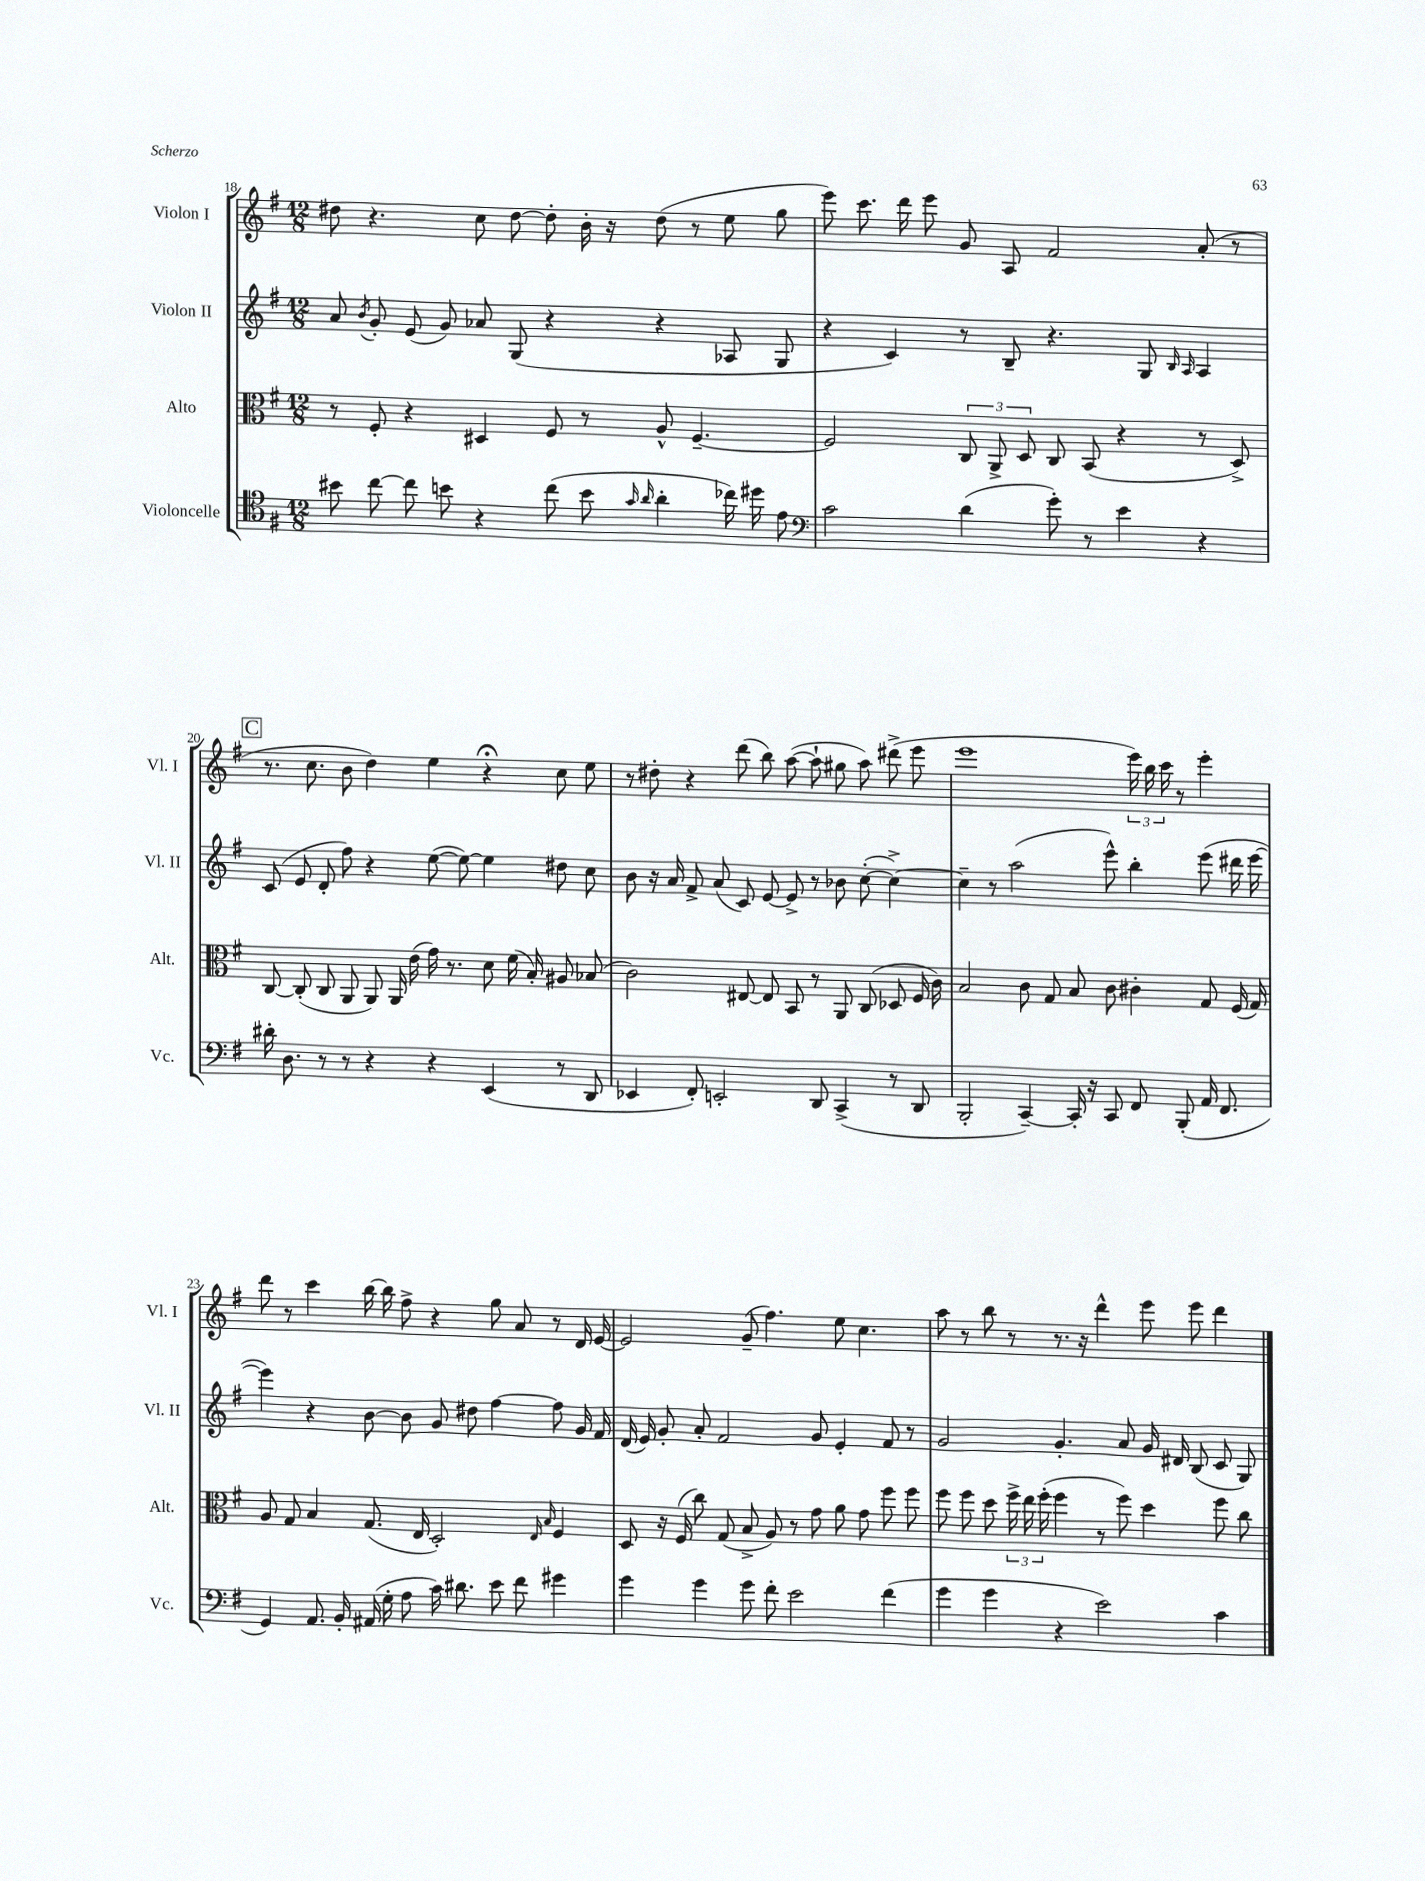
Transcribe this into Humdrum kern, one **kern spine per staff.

**kern	**kern	**kern	**kern
*part4	*part3	*part2	*part1
*staff4	*staff3	*staff2	*staff1
*I"Violoncelle	*I"Alto	*I"Violon II	*I"Violon I
*I'Vc.	*I'Alt.	*I'Vl. II	*I'Vl. I
*clefC4	*clefC3	*clefG2	*clefG2
*k[f#]	*k[f#]	*k[f#]	*k[f#]
*M12/8	*M12/8	*M12/8	*M12/8
=18	=18	=18	=18
8b#X\	8r	8a/	8dd#X\
.	.	8qb/	.
[8cc\	8F#'/	8g'/	4.r
8cc\]	4r	(8e/	.
8bn\	.	8g/)	.
4r	4D#X/	8a-X/	8cc\
.	.	(8G/	[8dd#\
(8cc\	8F#/	4r	8dd#'\]
8b\	8r	.	16b'\
.	.	.	16r
16qqg/	.	.	.
16qqa/	.	.	.
4a'\	8A^^/	4r	(8dd#\
.	[4.F#~/	.	8r
16cc-X\)	.	8A-X/	8ee\
16dd#X\	.	.	.
8e\	.	8G/	8gg\
=19	=19	=19	=19
*clefF4	*	*	*
2c\	2F#/]	4r	8eee\)
.	.	.	8.ccc\
.	.	4c/)	.
.	.	.	16ddd\
.	.	.	8eee\
(4d\	12C/	8r	8g/
.	12AA^/	.	.
.	.	8B~/	8A/
.	12D/	.	.
8g'\)	8C/	4.r	2f#/
8r	(8BB/	.	.
4e\	4r	.	.
.	.	8G/	.
.	.	16qqB/	.
.	.	16qqA/	.
4r	8r	4A/	(8a'/
.	8D^/)	.	8r
!!LO:LB:g=z
!!LO:REH:place=s1:t=C
=20	=20	=20	=20
16d#X'\	[8C/	(8c/	8.r
8.D\	.	.	.
.	(8C'/]	8e/	.
.	.	.	8.cc\
8r	8C/	8d'/	.
8r	8AA/	8ff#\)	8b\
4r	8AA/)	4r	4dd\)
.	16AA/	.	.
.	(16e\	.	.
4r	16g\)	([8ee\	4ee\
.	8.r	.	.
.	.	8ee\_)	.
(4EE/	8d\	4ee\]	4r;<
.	(16f#\	.	.
.	16B'/)	.	.
8r	8A#X/	8dd#X\	8cc\
8DD/	(8B-X/	8cc\	8ee\
=21	=21	=21	=21
4EE-X/	2c\)	8b\	8r
.	.	16r	8dd#X'\
.	.	16a/	.
8FF#'/)	.	8f#^/	4r
2EEn'/	.	(8a/	.
.	[8E#X/	8c/)	(8ddd\
.	8E#/]	[8e/	8bb\)
.	8BB/	8e^/]	([8aa\
8DD/	8r	8r	8aa`\]
(4CC^/	8AA/	8b-X\	8gg#X\
.	(8C/	([8cc'\	8aa\)
8r	8D-X/	4cc^\_)	(8ddd#X^\
8DD/	16F#/	.	8eee\
.	16c\)	.	.
=22	=22	=22	=22
2BBB'/	2B/	4cc~\]	1eee
.	.	8r	.
.	.	(2aa\	.
[4CC~/)	8c\	.	.
.	8G/	.	.
16CC'/]	8B/	.	.
16r	.	.	.
8CC/	8c\	8eee^^\)	.
8FF#/	4c#X'\	4bb'\	24eee\)
.	.	.	24bb\
.	.	.	24ccc\
(8BBB'/	.	.	8r
16AA/	8G/	(8eee\	4eee'\
8.FF#/	.	.	.
.	(16F#/	16ddd#X\	.
.	16G/)	[16eee\	.
!!LO:LB:g=z
=23	=23	=23	=23
4GG/)	8A/	4eee\])	8ddd\
.	8G/	.	8r
8.AA/	4B/	4r	4ccc\
16BB'/	.	.	.
(16AA#X/	(8.G/	[8b\	[16bb\
16G'\	.	.	16bb\]
8A\	.	8b\]	8ff#^\
.	16E/	.	.
16c\)	2D'/)	8g/	4r
8.d#X\	.	.	.
.	.	8dd#X\	.
8e\	.	[4ff#\	8gg\
8f#\	.	.	8a/
.	16qqE/	.	.
.	16qqB/	.	.
4g#X\	4F#/	8ff#\]	8r
.	.	16g/	16d/
.	.	16f#/	[16e/
=24	=24	=24	=24
4g\	8D/	(16d/	2e/]
.	.	16e/)	.
.	16r	8g'/	.
.	(16F#/	.	.
4g\	8cc\)	8a'/	.
.	(8G/	2f#/	.
8g\	8B^/	.	(8g~/
8f#'\	8A/)	.	4.ff#\)
2e\	8r	.	.
.	8g\	8g/	.
.	8a\	4e'/	8ee\
.	8g\	.	4.cc\
(4f#\	8ff#\	8f#/	.
.	8ff#\	8r	.
=25	=25	=25	=25
4g\	8ff#\	2g/	8aa\
.	8ff#\	.	8r
4g\	8dd\	.	8bb\
.	24ff#^\	.	8r
.	24ee\	.	.
.	(24ff#'\	.	.
4r	4ff#\	4.g'/	8.r
.	.	.	16r
2e\)	8r	.	4ddd^^\
.	8ff#\)	8a/	.
.	4dd\	16g/	8eee\
.	.	16d#X/	.
.	.	(8B/	8eee\
4c\	8ff#\	8c/	4ddd\
.	8cc\	8G/)	.
==	==	==	==
*-	*-	*-	*-
